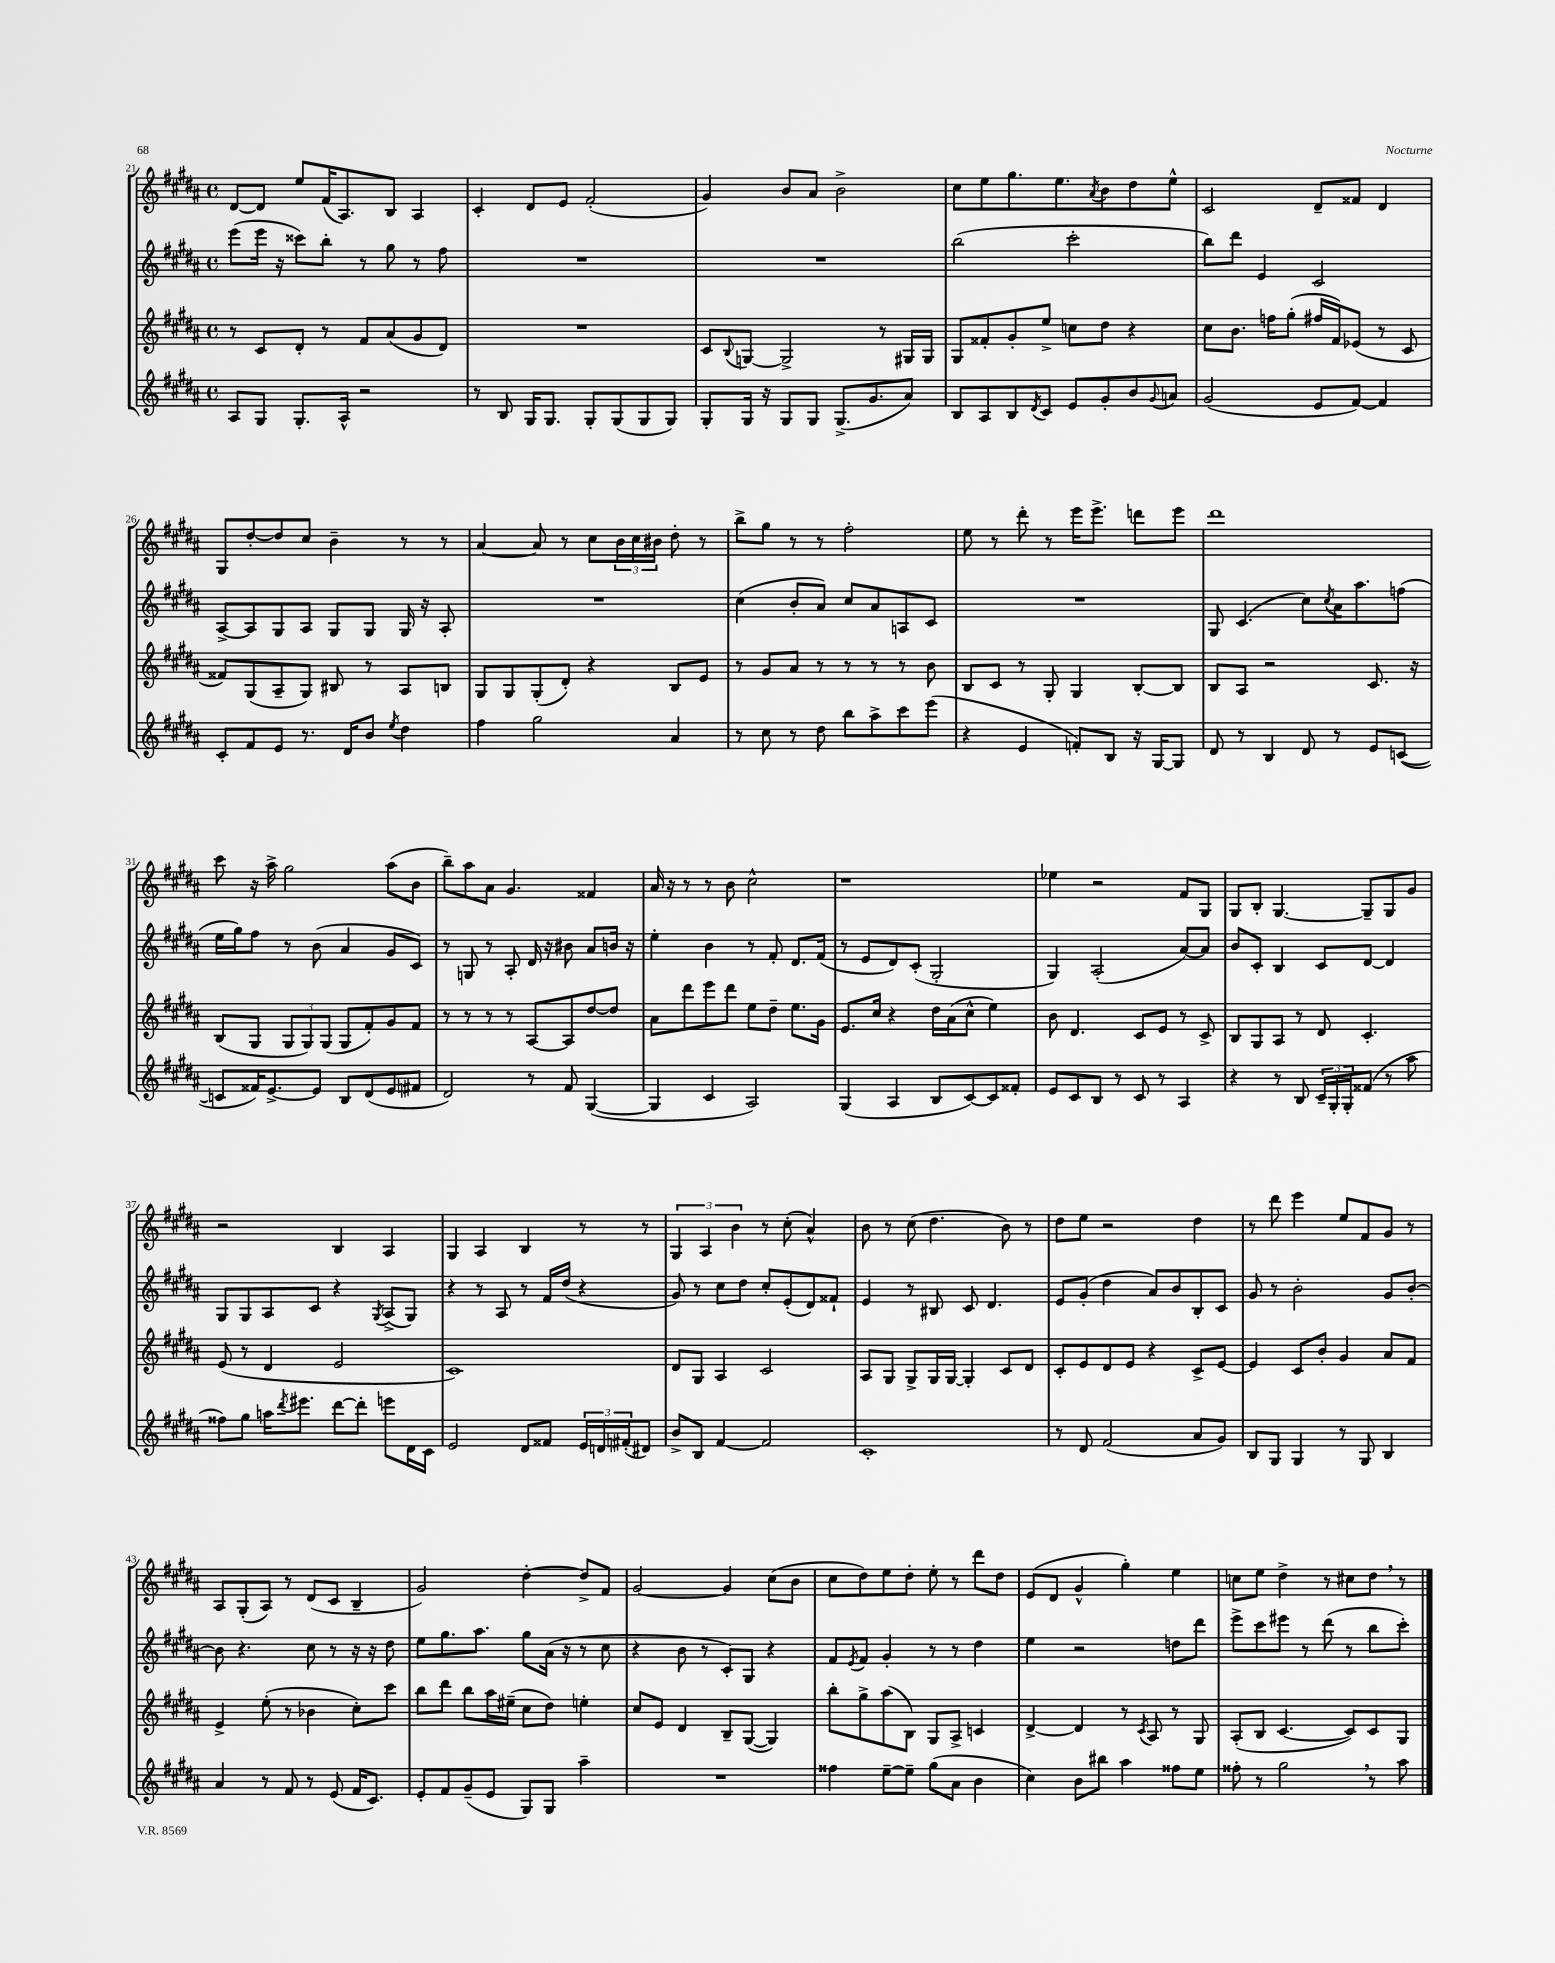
<<
\new StaffGroup <<
\new Staff = "s0" {
    \clef treble \key b \major \defaultTimeSignature \time 4/4
    dis'8~ dis'8 e''8 fis'16( ais8.) b8 ais4 |
    cis'4-. dis'8 e'8 fis'2-.( |
    gis'4) b'8 ais'8 b'2-> |
    cis''8 e''8 gis''8. e''8. \acciaccatura { ais'8 } b'8 dis''8 e''8-^ |
    cis'2 dis'8-- fisis'8 dis'4 |
    gis8 dis''8~-. dis''8 cis''8 b'4-- r8 r8 |
    ais'4~ ais'8 r8 cis''8 \tuplet 3/2 { b'16 cis''16 bis'16 } dis''8-. r8 |
    b''8-> gis''8 r8 r8 fis''2-. |
    e''8 r8 dis'''8-. r8 e'''16 e'''8.-> d'''8 e'''8 |
    dis'''1 |
    cis'''8 r16 ais''16-> gis''2 ais''8( b'8 |
    b''8--) ais''8 ais'8 gis'4. fisis'4 |
    ais'16 r16 r8 r8 b'8 cis''2-^ |
    r1 |
    ees''4 r2 fis'8 gis8 |
    gis8 b8-. gis4.~ gis8-- gis8 gis'8 |
    r2 b4 ais4 |
    gis4 ais4 b4 r8 r8 |
    \tuplet 3/2 { gis4 ais4 b'4 } r8 cis''8-.( ais'4-^) |
    b'8 r8 cis''8( dis''4. b'8) r8 |
    dis''8 e''8 r2 dis''4 |
    r8 dis'''8 e'''4 e''8 fis'8 gis'8 r8 |
    ais8 gis8-.( ais8) r8 dis'8( cis'8 b4-- |
    gis'2) dis''4~-. dis''8-> fis'8 |
    gis'2~ gis'4 cis''8( b'8 |
    cis''8 dis''8) e''8 dis''8-. e''8-. r8 dis'''8 dis''8 |
    e'8( dis'8 gis'4-^ gis''4-.) e''4 |
    c''8 e''8 dis''4-> r8 cis''8 dis''8 \breathe r8 \bar "|." |
}
\new Staff = "s1" {
    \clef treble \key b \major \defaultTimeSignature \time 4/4
    e'''8( e'''16 r16 cisis'''8) b''8-. r8 gis''8 r8 fis''8 |
    R1 |
    R1 |
    b''2( cis'''2-. |
    b''8) dis'''8 e'4 cis'2 |
    ais8~-> ais8 gis8 ais8 gis8 gis8 gis16 r16 ais8-. |
    R1 |
    cis''4( b'8-. ais'8) cis''8 ais'8 a8 cis'8 |
    R1 |
    gis8 cis'4.( cis''8) \acciaccatura { cis''8 } ais'16 ais''8. f''8( |
    e''16 gis''16) fis''8 r8 b'8( ais'4 gis'8 cis'8) |
    r8 g8 r8 ais8-. dis'16 r16 bis'8 ais'8 b'16 r16 |
    e''4-. b'4 r8 fis'8-. dis'8. fis'16( |
    r8 e'8 dis'8) cis'8-.( gis2-. |
    gis4) ais2-.( ais'8~) ais'8 |
    b'8 cis'8-. b4 cis'8 dis'8~ dis'4 |
    gis8 gis8 ais8 cis'8 r4 \acciaccatura { gis8 } ais8->( gis8) |
    r4 r8 ais8 r8 fis'16 dis''16( r4 |
    gis'8) r8 cis''8 dis''8 cis''8-. e'8-.( dis'8) fisis'8-! |
    e'4 r8 bis8 cis'8 dis'4. |
    e'8 gis'8-.( dis''4 ais'8) b'8 b8-. cis'8 |
    gis'8 r8 b'2-. gis'8 b'8~-. |
    b'8 r4. cis''8 r8 r16 r16 dis''8 |
    e''8 gis''8. ais''8. gis''8 ais'16( r16 r8 cis''8 |
    r4 b'8 r8 cis'8-.) gis8 r4 |
    fis'8 \acciaccatura { e'8 } fis'8 gis'4-. r8 r8 dis''4 |
    e''4 r2 d''8 dis'''8 |
    e'''8-> cis'''8 eis'''8 r8 dis'''8( r8 b''8 cis'''8-.) \bar "|." |
}
\new Staff = "s2" {
    \clef treble \key b \major \defaultTimeSignature \time 4/4
    r8 cis'8 dis'8-. r8 fis'8 ais'8( gis'8 dis'8) |
    R1 |
    cis'8 \appoggiatura { b8 } g8~ g2-> r8 gis16 gis16 |
    gis8 fisis'8-. gis'8-. e''8-> c''8 dis''8 r4 |
    cis''8 b'8. f''16 gis''8-.( fis''16 fis'16) ees'8( r8 cis'8 |
    fisis'8) gis8( ais8-- gis8) bis8 r8 ais8 b8 |
    gis8 gis8 gis8-.( dis'8-.) r4 b8 e'8 |
    r8 gis'8 ais'8 r8 r8 r8 r8 b'8 |
    b8 cis'8 r8 gis8-. gis4 b8~-. b8 |
    b8 ais8 r2 cis'8. r16 |
    b8( gis8 \tuplet 3/2 { gis8 gis8) gis8( } gis8 fis'8-.) gis'8 fis'8 |
    r8 r8 r8 r8 ais8~ ais8 dis''8~ dis''8 |
    ais'8 dis'''8 e'''8 dis'''8 e''8 dis''8-- e''8. gis'16 |
    e'8. cis''16 r4 dis''16 ais'16( cis''8-^ e''4) |
    b'8 dis'4. cis'8 e'8 r8 cis'8-> |
    b8 gis8 ais8 r8 dis'8 cis'4.-. |
    e'8( r8 dis'4 e'2 |
    cis'1) |
    dis'8 gis8 ais4 cis'2 |
    ais8 gis8 gis8-> gis16 gis16~ gis4-. cis'8 dis'8 |
    cis'8-. e'8 dis'8 e'8 r4 cis'8-> e'8~ |
    e'4 cis'8 b'8-. gis'4 ais'8 fis'8 |
    e'4-> e''8-.( r8 bes'4 cis''8-.) cis'''8 |
    b''8 dis'''8 b''8 ais''16 eis''16--( cis''8 dis''8) e''4-. |
    cis''8 e'8 dis'4 b8-- gis8~( gis4) |
    b''8-. gis''8-> ais''8( b8) gis8 ais8-> c'4 |
    dis'4~-> dis'4 r8 \acciaccatura { cis'8 } ais8 r8 gis8 |
    ais8-.( b8 cis'4.~ cis'8) cis'8 gis8 \bar "|." |
}
\new Staff = "s3" {
    \clef treble \key b \major \defaultTimeSignature \time 4/4
    ais8 gis8 gis8.-. ais16-^ r2 |
    r8 b8 gis16 gis8. gis8-. gis8( gis8 gis8) |
    gis8-. gis16 r16 gis8 gis8 gis8.->( gis'8. ais'8) |
    b8 ais8 b8 \acciaccatura { dis'8 } cis'8 e'8 gis'8-. b'8 \appoggiatura { gis'8 } a'8 |
    gis'2( e'8 fis'8~) fis'4 |
    cis'8-. fis'8 e'8 r8. dis'16 b'8 \acciaccatura { e''8 } dis''4 |
    fis''4 gis''2 ais'4 |
    r8 cis''8 r8 dis''8 b''8 ais''8-> cis'''8 e'''8( |
    r4 e'4 f'8-.) b8 r16 gis16~ gis8 |
    dis'8 r8 b4 dis'8 r8 e'8 c'8~( |
    c'8 fisis'16) e'8.~-> e'8 b8 dis'8( e'8 fis'8 |
    dis'2) r8 fis'8 gis4~( |
    gis4 cis'4 ais2) |
    gis4( ais4 b8 cis'8~) cis'8 fisis'8-. |
    e'8 cis'8 b8 r8 cis'8 r8 ais4 |
    r4 r8 b8 \tuplet 3/2 { cis'16-- gis16-. gis16-. } fisis'8( r8 ais''8 |
    fisis''8) gis''8 a''16 \acciaccatura { dis'''8 } eis'''8. dis'''8~ dis'''8-. e'''8 dis'16 cis'16 |
    e'2 dis'8 fisis'8 \tuplet 3/2 { e'16 d'16 fis'16-.( } dis'8) |
    b'8-> b8 fis'4~ fis'2 |
    cis'1-. |
    r8 dis'8 fis'2( ais'8 gis'8) |
    b8 gis8 gis4 r8 gis8 b4 |
    ais'4 r8 fis'8 r8 e'8( fis'16 cis'8.) |
    e'8-. fis'8 gis'8--( e'8 gis8) gis8 ais''4-- |
    R1 |
    fisis''4 e''8~-- e''8-- gis''8( ais'8 b'4 |
    cis''4) b'8 bis''8 ais''4 fisis''8 e''8 |
    fisis''8-. r8 gis''2 \breathe r8 ais''8 \bar "|." |
}
>>
>>
\layout { \context { \Score currentBarNumber = #21 } }
